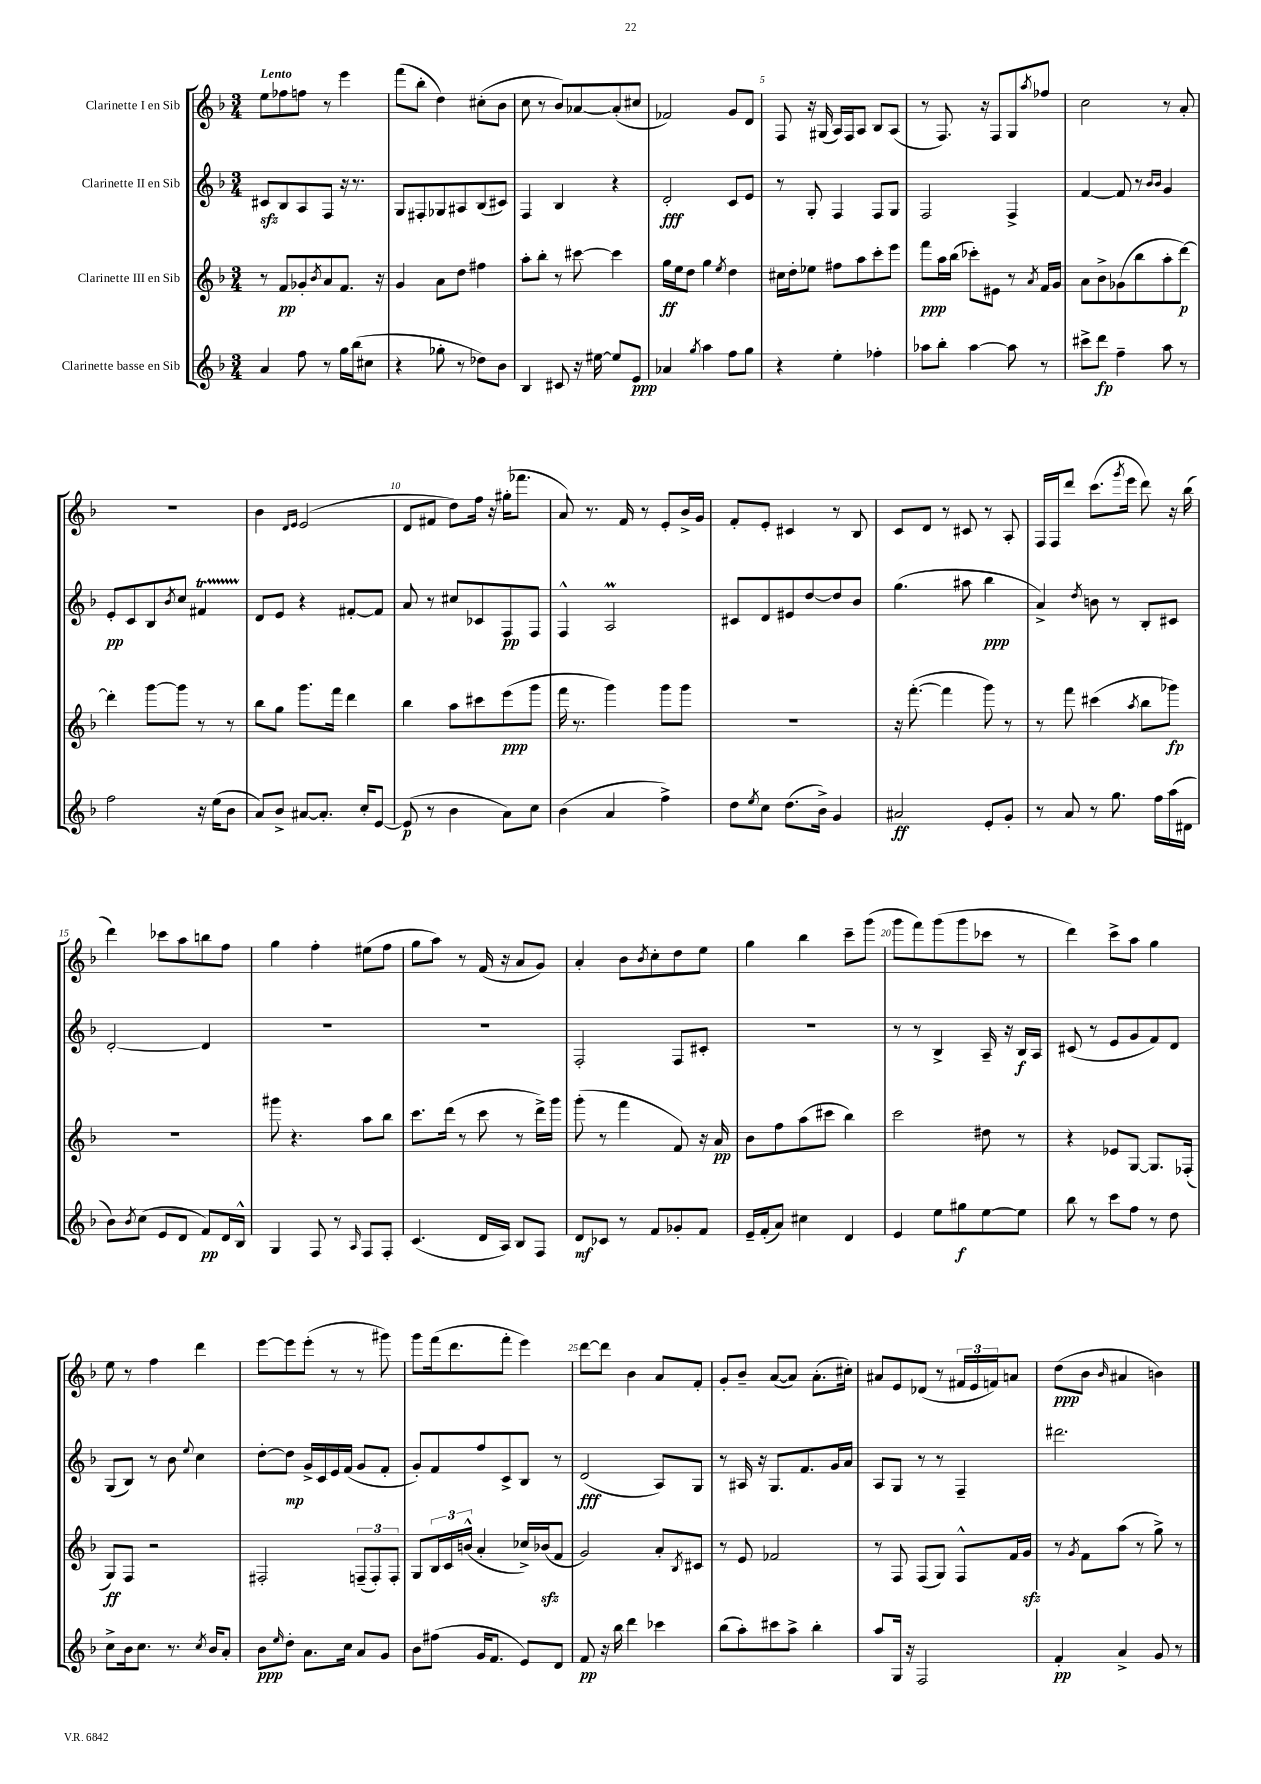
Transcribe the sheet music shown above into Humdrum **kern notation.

**kern	**dynam	**kern	**dynam	**kern	**dynam	**kern	**dynam
*part4	*part4	*part3	*part3	*part2	*part2	*part1	*part1
*staff4	*staff4	*staff3	*staff3	*staff2	*staff2	*staff1	*staff1
*I"Clarinette basse en Sib	*	*I"Clarinette III en Sib	*	*I"Clarinette II en Sib	*	*I"Clarinette I en Sib	*
*clefG2	*	*clefG2	*	*clefG2	*	*clefG2	*
*k[b-]	*	*k[b-]	*	*k[b-]	*	*k[b-]	*
*M3/4	*	*M3/4	*	*M3/4	*	*M3/4	*
=1	=1	=1	=1	=1	=1	=1	=1
!	!	!	!	!	!	!LO:TX:a:B:t=Lento	!
4a/	.	8r	.	8c#Xzz/L	.	8ee\L	.
.	.	8f/L	pp	8B-/	.	8ff-X\	.
8ff\	.	8g-X'/	.	8A/	.	8ffn\J	.
.	.	8qb-/	.	.	.	.	.
8r	.	8a/	.	8F/J	.	8r	.
16gg\LL	.	8.f/J	.	16r	.	4eee\	.
(16bb-\J	.	.	.	8.r	.	.	.
8cc#X\J	.	.	.	.	.	.	.
.	.	16r	.	.	.	.	.
=2	=2	=2	=2	=2	=2	=2	=2
4r	.	4g/	.	8G/L	.	(8fff\L	.
.	.	.	.	8F#X'/	.	8bb-'\J	.
8gg-X'\	.	8a\L	.	8G-X/	.	4dd\)	.
8r	.	8dd\J	.	8A#X/	.	.	.
8dd-X\L)	.	4ff#X\	.	(8B-/	.	(8cc#X'\L	.
8b-\J	.	.	.	8c#X/J)	.	8b-\J	.
=3	=3	=3	=3	=3	=3	=3	=3
4B-/	.	8aa'\L	.	4F/	.	8cc\	.
.	.	8bb-'\J	.	.	.	8r	.
8c#X/	.	8r	.	4B-/	.	8b-/L)	.
16r	.	[8ccc#X\	.	.	.	[8a-X/	.
[16ee#X\	.	.	.	.	.	.	.
8ee#/L]	.	4ccc#\]	.	4r	.	(8a-'/]	.
8e/J	ppp	.	.	.	.	8cc#X/J	.
=4	=4	=4	=4	=4	=4	=4	=4
4a-X/	.	16gg\LL	ff	2d'/	fff	2f-X/)	.
.	.	16ee\J	.	.	.	.	.
.	.	8dd\J	.	.	.	.	.
8qgg/	.	.	.	.	.	.	.
4aa\	.	4gg\	.	.	.	.	.
.	.	8qee/	.	.	.	.	.
8ff\L	.	4dd\	.	8c/L	.	8g/L	.
8gg\J	.	.	.	8e/J	.	8d/J	.
=5	=5	=5	=5	=5	=5	=5	=5
4r	.	16cc#X\LL	.	8r	.	8F/	.
.	.	16dd'\J	.	.	.	.	.
.	.	8ee-X\J	.	8G'/	.	16r	.
.	.	.	.	.	.	(16G#X/	.
4ee'\	.	8ff#X\L	.	4F/	.	16A/LL)	.
.	.	.	.	.	.	16F/J	.
.	.	8aa\	.	.	.	8A/J	.
4ff-X'\	.	8ccc'\	.	8F/L	.	8B-/L	.
.	.	8eee\J	.	8G/J	.	(8A/J	.
=6	=6	=6	=6	=6	=6	=6	=6
8aa-X\L	.	8fff\L	ppp	2F/	.	8r	.
8bb-'\J	.	16aa\L	.	.	.	8.F/)	.
.	.	(16bb-\JJ	.	.	.	.	.
[4aa-\	.	8ccc-X'\L)	.	.	.	.	.
.	.	.	.	.	.	16r	.
.	.	8e#X\J	.	.	.	8F/L	.
8aa-\]	.	8r	.	4F^/	.	8G/	.
.	.	8qa/	.	.	.	8qaa/	.
8r	.	16f/LL	.	.	.	8ff-X/J	.
.	.	16g/JJ	.	.	.	.	.
=7	=7	=7	=7	=7	=7	=7	=7
8ccc#X^\L	.	8a\L	.	[4f/	.	2cc\	.
8ddd\J	fp	8b-^\	.	.	.	.	.
4ff~\	.	(8g-X\	.	8f/]	.	.	.
.	.	8bb-\	.	8r	.	.	.
.	.	.	.	16qqb-/LL	.	.	.
.	.	.	.	16qqb-/JJ	.	.	.
8aa\	.	8aa'\	.	4g/	.	8r	.
8r	.	[8ddd\J)	p	.	.	8a'/	.
!!LO:LB:g=z
=8	=8	=8	=8	=8	=8	=8	=8
2ff\	.	4ddd'\]	.	8e'/L	pp	2.r	.
.	.	.	.	8c/	.	.	.
.	.	[8ggg\L	.	8B-/	.	.	.
.	.	.	.	8qb-/	.	.	.
.	.	8ggg\J]	.	8cc/J	.	.	.
16r	.	8r	.	4f#Xt/	.	.	.
(16ee\KL	.	.	.	.	.	.	.
8b-\J	.	8r	.	.	.	.	.
=9	=9	=9	=9	=9	=9	=9	=9
8a/L)	.	8bb-\L	.	8d/L	.	4b-\	.
8b-^/J	.	8gg\J	.	8e/J	.	.	.
.	.	.	.	.	.	16qqd/LL	.
.	.	.	.	.	.	16qqe/JJ	.
[8a#X/L	.	8.ggg\L	.	4r	.	(2e/	.
8.a#'/J]	.	.	.	.	.	.	.
.	.	16fff\Jk	.	.	.	.	.
.	.	4ddd\	.	[8f#X'/L	.	.	.
16cc'/KL	.	.	.	.	.	.	.
[8e/J	.	.	.	8f#/J]	.	.	.
=10	=10	=10	=10	=10	=10	=10	=10
(8e/]	p	4bb-\	.	8a/	.	8d/L	.
8r	.	.	.	8r	.	8f#X/J	.
4b-\	.	8aa\L	.	8cc#X/L	.	8dd\L)	.
.	.	8ccc#X\	.	8c-X/	.	16ff\Jk	.
.	.	.	.	.	.	16r	.
8a\L)	.	(8eee\	ppp	8F/	pp	(16gg#X'\KL	.
.	.	.	.	.	.	8.fff-X\J	.
8cc\J	.	8ggg\J	.	8F/J	.	.	.
=11	=11	=11	=11	=11	=11	=11	=11
(4b-\	.	16fff\	.	4F^^/	.	8a/)	.
.	.	8.r	.	.	.	.	.
.	.	.	.	.	.	8.r	.
4a/	.	4ggg\)	.	2Am/	.	.	.
.	.	.	.	.	.	16f/	.
.	.	.	.	.	.	8r	.
4ff^\)	.	8ggg\L	.	.	.	8e'/L	.
.	.	8ggg\J	.	.	.	16b-^/L	.
.	.	.	.	.	.	16g/JJ	.
=12	=12	=12	=12	=12	=12	=12	=12
8dd\L	.	2.r	.	8c#X/L	.	8f'/L	.
8qee/	.	.	.	.	.	.	.
8cc\J	.	.	.	8d/	.	8e'/J	.
(8.dd\L	.	.	.	8e#X/	.	4c#X/	.
.	.	.	.	[8dd/	.	.	.
16b-^\Jk)	.	.	.	.	.	.	.
4g/	.	.	.	8dd/]	.	8r	.
.	.	.	.	8b-/J	.	8B-/	.
=13	=13	=13	=13	=13	=13	=13	=13
2a#X/	ff	16r	.	(4.gg\	.	8c/L	.
.	.	([8.fff'\	.	.	.	.	.
.	.	.	.	.	.	8d/J	.
.	.	4fff\]	.	.	.	8r	.
.	.	.	.	8aa#X\	.	8c#X/	.
8e'/L	.	8ggg\)	.	4bb-\	ppp	8r	.
8g'/J	.	8r	.	.	.	8A'/	.
=14	=14	=14	=14	=14	=14	=14	=14
8r	.	8r	.	4a^/)	.	16F/LL	.
.	.	.	.	.	.	16F/J	.
8a/	.	8fff\	.	.	.	8ddd/J	.
.	.	.	.	8qdd/	.	.	.
8r	.	(4ccc#X\	.	8bn\	.	(8.ccc\L	.
8.gg\	.	.	.	8r	.	.	.
.	.	.	.	.	.	8qggg/	.
.	.	.	.	.	.	16eee\Jk	.
.	.	8qaa/	.	.	.	.	.
.	.	8bb-\L	.	8B-'/L	.	8ddd\)	.
16ff\LL	.	.	.	.	.	.	.
(16aa\	.	8ggg-X\J)	fp	8c#X/J	.	16r	.
16d#X\JJ	.	.	.	.	.	(16bb-\	.
!!LO:LB:g=z
=15	=15	=15	=15	=15	=15	=15	=15
8b-\L)	.	2.r	.	[2d'/	.	4ddd\)	.
8qb-/	.	.	.	.	.	.	.
(8cc\J	.	.	.	.	.	.	.
8e/L	.	.	.	.	.	8ccc-X\L	.
8d/J	.	.	.	.	.	8aa\	.
8f/L)	pp	.	.	4d/]	.	8bbn\	.
16d/L	.	.	.	.	.	8ff\J	.
16B-^^/JJ	.	.	.	.	.	.	.
=16	=16	=16	=16	=16	=16	=16	=16
4G/	.	8ggg#X\	.	2.r	.	4gg\	.
.	.	4.r	.	.	.	.	.
8F/	.	.	.	.	.	4ff'\	.
8r	.	.	.	.	.	.	.
16qqA/	.	.	.	.	.	.	.
8F/L	.	8aa\L	.	.	.	(8ee#X\L	.
8F'/J	.	8bb-\J	.	.	.	8ff\J	.
=17	=17	=17	=17	=17	=17	=17	=17
(4.c/	.	8.ccc\L	.	2.r	.	8gg\L	.
.	.	.	.	.	.	8aa\J)	.
.	.	(16ddd\Jk	.	.	.	.	.
.	.	8r	.	.	.	8r	.
16d/LL	.	8ccc\	.	.	.	(16f/	.
16A/JJ)	.	.	.	.	.	16r	.
8B-/L	.	8r	.	.	.	8a/L	.
8F/J	.	16ddd^\LL)	.	.	.	8g/J)	.
.	.	16ggg\JJ	.	.	.	.	.
=18	=18	=18	=18	=18	=18	=18	=18
8d/L	mf	(8ggg'\	.	2F'/	.	4a'/	.
8c-X/J	.	8r	.	.	.	.	.
8r	.	4fff\	.	.	.	8b-\L	.
.	.	.	.	.	.	8qb-/	.
8f/L	.	.	.	.	.	8cc'\	.
8g-X'/	.	8f/)	.	8F/L	.	8dd\	.
8f/J	.	16r	.	8c#X'/J	.	8ee\J	.
.	.	16a/	pp	.	.	.	.
=19	=19	=19	=19	=19	=19	=19	=19
16e~/LL	.	8b-\L	.	2.r	.	4gg\	.
(16f'/J	.	.	.	.	.	.	.
8a/J)	.	8ff\	.	.	.	.	.
4cc#X\	.	(8aa\	.	.	.	4bb-\	.
.	.	8ccc#X\J	.	.	.	.	.
4d/	.	4bb-\)	.	.	.	8ccc~\L	.
.	.	.	.	.	.	(8ggg\J	.
=20	=20	=20	=20	=20	=20	=20	=20
4e/	.	2ccc\	.	8r	.	8ggg\L	.
.	.	.	.	8r	.	8fff\)	.
8ee\L	.	.	.	4B-^/	.	(8ggg\	.
8gg#X\	f	.	.	.	.	8ggg\	.
[8ee\	.	8dd#X\	.	16A~/	.	8ccc-X\J	.
.	.	.	.	16r	.	.	.
8ee\J]	.	8r	.	16B-/LL	f	8r	.
.	.	.	.	16A/JJ	.	.	.
=21	=21	=21	=21	=21	=21	=21	=21
8bb-\	.	4r	.	(8c#X/	.	4ddd\)	.
8r	.	.	.	8r	.	.	.
8ccc\L	.	8e-X/L	.	8e/L	.	8ccc^\L	.
8ff\J	.	[8G/J	.	8g/	.	8aa\J	.
8r	.	8.G/L]	.	8f/)	.	4gg\	.
8dd\	.	.	.	8d/J	.	.	.
.	.	(16F-X'/Jk	.	.	.	.	.
!!LO:LB:g=z
=22	=22	=22	=22	=22	=22	=22	=22
8cc^\L	.	8G/L)	ff	(8G/L	.	8ee\	.
16b-\k	.	8F/J	.	8B-/J)	.	8r	.
8.cc\J	.	.	.	.	.	.	.
.	.	2r	.	8r	.	4ff\	.
8.r	.	.	.	8b-\	.	.	.
.	.	.	.	8qqee/	.	.	.
.	.	.	.	4cc\	.	4ddd\	.
8qcc/	.	.	.	.	.	.	.
16b-/KL	.	.	.	.	.	.	.
8a'/J	.	.	.	.	.	.	.
=23	=23	=23	=23	=23	=23	=23	=23
8b-\L	ppp	2F#X'/	.	[8dd'\L	.	[8eee\L	.
16qqee/	.	.	.	.	.	.	.
8dd'\J	.	.	.	8dd\J]	mp	8eee\]	.
8.a\L	.	.	.	16g^/LL	.	(8eee'\J	.
.	.	.	.	16c/	.	.	.
.	.	.	.	16e/	.	8r	.
16cc\Jk	.	.	.	(16f/JJ	.	.	.
8a/L	.	(12Fn~/L	.	8g/L	.	8r	.
.	.	12F'/)	.	.	.	.	.
8g/J	.	.	.	8f'/J	.	8ggg#X\)	.
.	.	12F'/J	.	.	.	.	.
=24	=24	=24	=24	=24	=24	=24	=24
8b-\L	.	8G/L	.	8g'/L)	.	8ggg\L	.
(8ff#X\J	.	24B-/L	.	8f/	.	(16fff\k	.
.	.	24c/	.	.	.	.	.
.	.	.	.	.	.	8.ddd\	.
.	.	(24bn^^/JJ	.	.	.	.	.
16g/KL	.	4a'/	.	8ff/	.	.	.
8.f/J	.	.	.	.	.	.	.
.	.	.	.	8c^/	.	8fff'\J	.
8e/L)	.	16cc-X^/LL)	.	8B-/J	.	4eee\)	.
.	.	(16b-Xzz/J	.	.	.	.	.
8d/J	.	8f/J	.	8r	.	.	.
=25	=25	=25	=25	=25	=25	=25	=25
8f/	pp	2g/)	.	(2d/	fff	[8ddd\L	.
16r	.	.	.	.	.	8ddd\J]	.
16bb-\	.	.	.	.	.	.	.
4ddd\	.	.	.	.	.	4b-\	.
4ccc-X\	.	8a'/L	.	8A/L)	.	8a/L	.
.	.	8qB-/	.	.	.	.	.
.	.	8c#X/J	.	8G/J	.	8f'/J	.
=26	=26	=26	=26	=26	=26	=26	=26
(8bb-\L	.	8r	.	8r	.	8g'/L	.
8aa'\)	.	8e/	.	16A#X/	.	8b-~/J	.
.	.	.	.	16r	.	.	.
8ccc#X\	.	2f-X/	.	8.G/L	.	([8a/L	.
8aa^\J	.	.	.	.	.	8a/J])	.
.	.	.	.	8.f/	.	.	.
4bb-'\	.	.	.	.	.	(8.a'\L	.
.	.	.	.	16g/L	.	.	.
.	.	.	.	16a/JJ	.	16cc#X'\Jk)	.
=27	=27	=27	=27	=27	=27	=27	=27
8aa/L	.	8r	.	8A/L	.	8a#X/L	.
16G/Jk	.	8F/	.	8G/J	.	8e/	.
16r	.	.	.	.	.	.	.
2F/	.	(8F/L	.	8r	.	(8d-X/J	.
.	.	8G/J)	.	8r	.	8r	.
.	.	8F^^/L	.	4F~/	.	24f#X/LL	.
.	.	.	.	.	.	24e/	.
.	.	.	.	.	.	24fn/J)	.
.	.	16f/L	.	.	.	8an/J	.
.	.	16gzz/JJ	.	.	.	.	.
=28	=28	=28	=28	=28	=28	=28	=28
4f'/	pp	8r	.	2.ddd#X\	.	(8dd\L	ppp
.	.	8qg/	.	.	.	.	.
.	.	8f\L	.	.	.	8b-\J	.
.	.	.	.	.	.	16qqb-/	.
4a^/	.	(8aa\J	.	.	.	4a#X/	.
.	.	8r	.	.	.	.	.
8g/	.	8gg^\)	.	.	.	4bn\)	.
8r	.	8r	.	.	.	.	.
==	==	==	==	==	==	==	==
*-	*-	*-	*-	*-	*-	*-	*-
